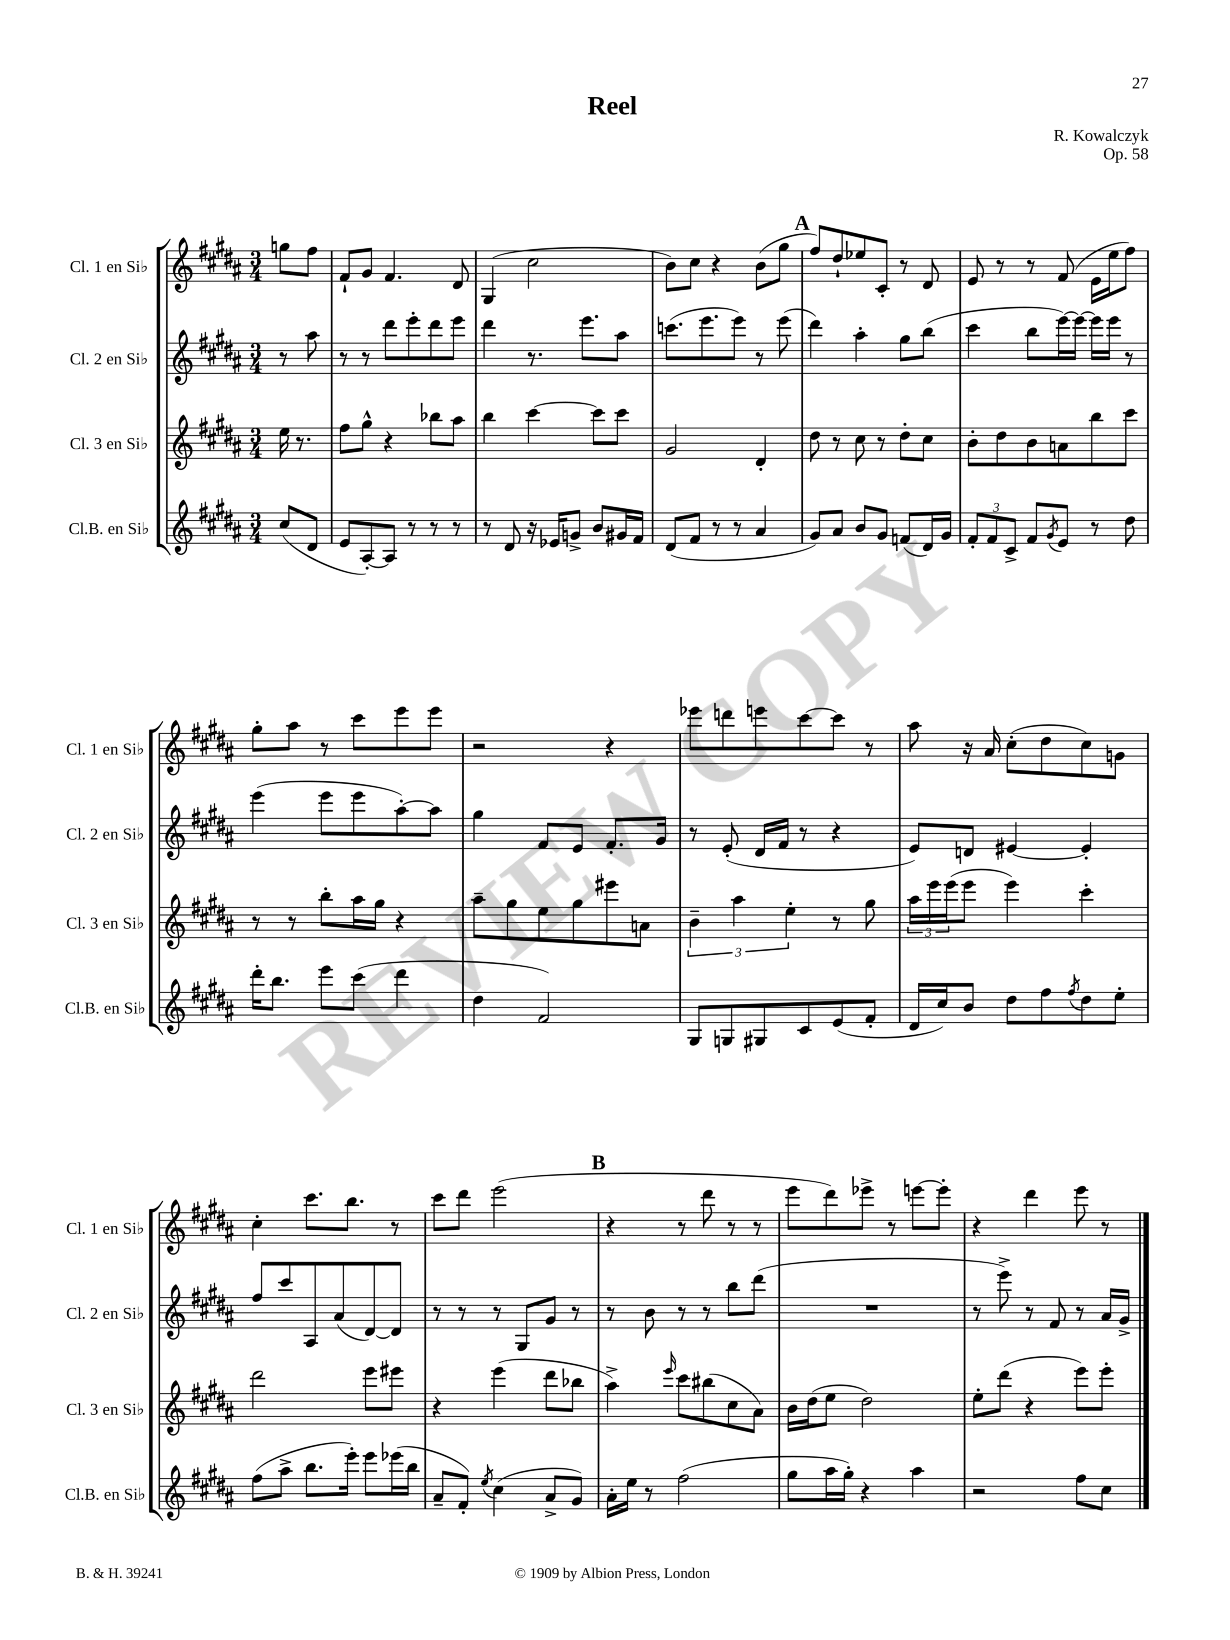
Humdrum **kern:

**kern	**kern	**kern	**kern
*staff4	*staff3	*staff2	*staff1
*clefG2	*clefG2	*clefG2	*clefG2
*k[f#c#g#d#a#]	*k[f#c#g#d#a#]	*k[f#c#g#d#a#]	*k[f#c#g#d#a#]
*M3/4	*M3/4	*M3/4	*M3/4
(8cc#/L	16ee\	8r	8gg\L
.	8.r	.	.
8d#/J	.	8aa#\	8ff#\J
=	=	=	=
8e/L	8ff#\L	8r	8f#`/L
[8A#'/)	8gg#^^\J	8r	8g#/J
8A#/]J	4r	8ddd#\L	4.f#/
8r	.	8eee'\	.
8r	8bb-\L	8ddd#\	.
8r	8aa#\J	8eee\J	8d#/
=	=	=	=
8r	4bb\	4ddd#\	(4G#/
8d#/	.	.	.
16r	[4ccc#\	8.r	2cc#\
16e-/LK	.	.	.
8g^/J	.	.	.
.	.	8.eee\L	.
8b/L	8ccc#\]L	.	.
16g#/L	8ccc#\J	8aa#\J	.
16f#/JJ	.	.	.
=	=	=	=
(8d#/L	2g#/	(8.ccc\L	8b\L)
8f#/J	.	.	8cc#\J
.	.	8.eee\	.
8r	.	.	4r
8r	.	8eee\J)	.
4a#/	4d#'/	8r	(8b\L
.	.	(8eee\	8gg#\J
=	=	=	=
8g#/L)	8dd#\	4ddd#\)	8ff#/L)
8a#/J	8r	.	8dd#`/
8b/L	8cc#\	4aa#'\	8ee-/
8g#/J	8r	.	8c#'/J
(8f/L	8dd#'\L	8gg#\L	8r
16d#/L)	8cc#\J	(8bb\J	8d#/
16g#/JJ	.	.	.
=	=	=	=
12f#'/L	8b'\L	4ccc#\	8e/
12f#/	.	.	.
.	8dd#\	.	8r
12c#^/J	.	.	.
8f#/L	8b\	8bb\L	8r
8qg#/	.	.	.
8e/J	8a\	[16eee\L)	(8f#/
.	.	16eee\_JJ	.
8r	8bb\	16eee\]LL	16e\LL
.	.	16eee\JJ	16ee\J
8dd#\	8ccc#\J	8r	8ff#\J)
=	=	=	=
16ddd#'\LK	8r	(4eee\	8gg#'\L
8.bb\J	.	.	.
.	8r	.	8aa#\J
8eee\L	8bb'\L	8eee\L	8r
(8ccc#\J	16aa#\L	8eee\	8ccc#\L
.	16gg#\JJ	.	.
4ddd#\	4r	[8aa#'\)	8eee\
.	.	8aa#\]J	8eee\J
=	=	=	=
4dd#\	8aa#~\L	4gg#\	2r
.	8gg#\	.	.
2f#/)	8ee\	8f#/L	.
.	8gg#\	8e/J	.
.	8eee#\	8.f#'/L	4r
.	8a\J	.	.
.	.	16g#/Jk	.
=	=	=	=
8G#/L	6b~\	8r	8eee-\L
8G/	.	(8e'/	8ddd\
.	6aa#\	.	.
8G#/	.	16d#/LL	8eee\
.	.	16f#/JJ	.
.	6ee'\	.	.
8c#/	.	8r	[8ccc#\
(8e/	8r	4r	8ccc#\]J
8f#'/J	8gg#\	.	8r
=	=	=	=
16d#/LL	24aa#\LL	8e/L)	8aa#\
.	24eee\	.	.
16cc#/J)	.	.	.
.	(24eee\J	.	.
8b/J	8eee\J	8d/J	16r
.	.	.	16a#/
8dd#\L	4eee\)	[4e#/	(8cc#'\L
8ff#\	.	.	8dd#\
8qff#/	.	.	.
8dd#\	4ccc#'\	4e#'/]	8cc#\)
8ee'\J	.	.	8g\J
=	=	=	=
(8ff#\L	2ddd#\	8ff#/L	4cc#'\
8aa#^\J	.	8ccc#/	.
8.bb\L	.	8A#/	8.ccc#\L
.	.	(8a#/	.
16eee'\Jk)	.	.	8.bb\J
8eee\L	8eee\L	[8d#/)	.
(16eee-\L	8eee#\J	8d#/]J	8r
16bb\JJ	.	.	.
=	=	=	=
8a#~/L	4r	8r	8ccc#\L
8f#'/J)	.	8r	8ddd#\J
8qee/	.	.	.
(4cc#\	(4eee\	8r	(2eee\
.	.	8G#/L	.
8a#^/L	8ddd#\L	8g#/J	.
8g#/J)	8bb-\J	8r	.
=	=	=	=
16a#'\LL	4aa#^\)	8r	4r
16ee\JJ	.	.	.
8r	.	8b\	.
.	16qqeee/	.	.
(2ff#\	8ccc#\L	8r	8r
.	(8bb#\	8r	8ddd#\
.	8cc#\	8bb\L	8r
.	8a#\J)	(8ddd#\J	8r
=	=	=	=
8gg#\L	16b\LL	2.r	8eee\L
.	(16dd#\J	.	.
16aa#\L	8ee\J	.	8ddd#\)
16gg#'\JJ)	.	.	.
4r	2dd#\)	.	8eee-^\J
.	.	.	8r
4aa#\	.	.	[8eee\L
.	.	.	8eee'\]J
=	=	=	=
2r	8ee'\L	8r	4r
.	(8ddd#\J	8eee^\)	.
.	4r	8r	4ddd#\
.	.	8f#/	.
8ff#\L	8eee\L)	8r	8eee\
8cc#\J	8eee'\J	16a#/LL	8r
.	.	16g#^/JJ	.
==	==	==	==
*-	*-	*-	*-
